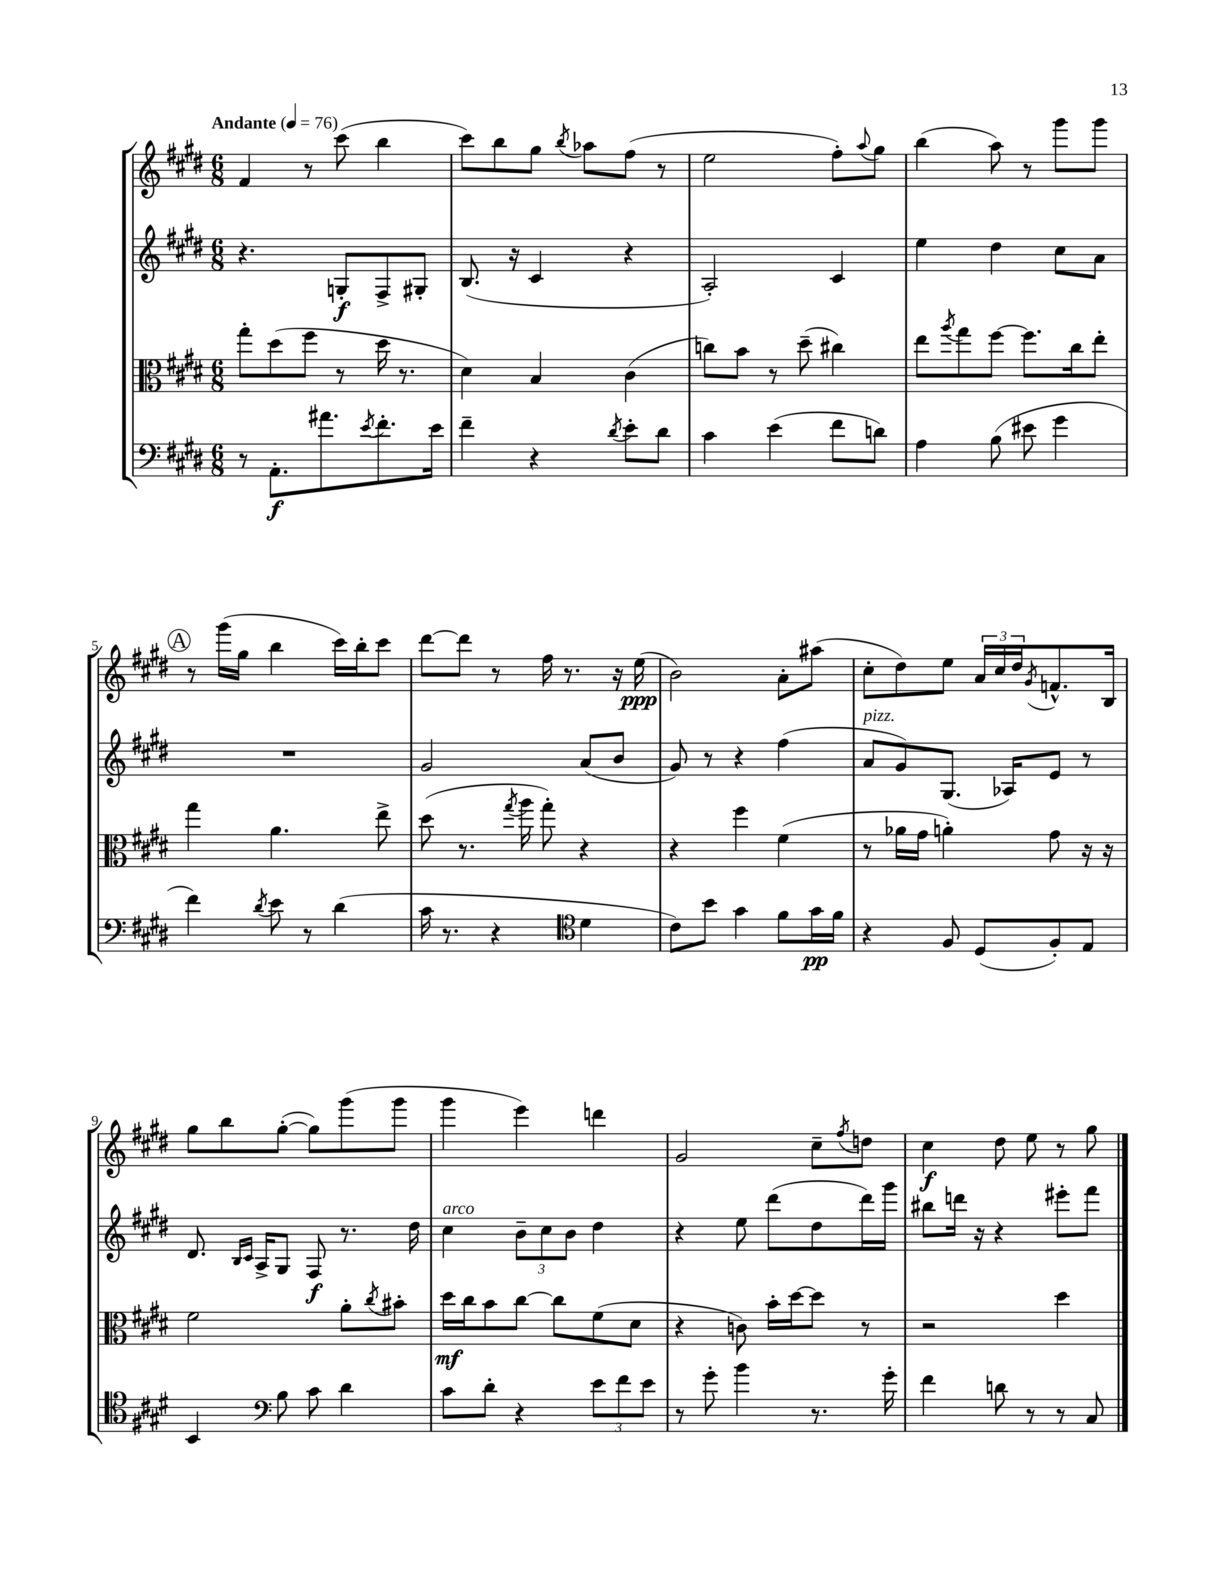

**kern	**kern	**kern	**kern
*staff4	*staff3	*staff2	*staff1
*clefF4	*clefC3	*clefG2	*clefG2
*k[f#c#g#d#]	*k[f#c#g#d#]	*k[f#c#g#d#]	*k[f#c#g#d#]
*M6/8	*M6/8	*M6/8	*M6/8
*MM76	*MM76	*MM76	*MM76
8r	8gg#'	4.r	4f#
8.AA'	(8dd#	.	.
.	8ff#	.	8r
8.a#	.	.	.
.	8r	8G'	(8ccc#
8qe	.	.	.
8.f#'	16dd#	8F#^	4bb
.	8.r	.	.
.	.	8G#'	.
16e	.	.	.
=	=	=	=
4f#~	4d#)	(8.B	8ccc#)
.	.	.	8bb
.	.	16r	.
4r	4B	4c#	8gg#
.	.	.	8qbb
.	.	.	8aa-
8qd#	.	.	.
8e'	(4c#	4r	(8ff#
8d#	.	.	8r
=	=	=	=
4c#	8cc)	2A')	2ee
.	8b	.	.
(4e	8r	.	.
.	(8dd#~	.	.
8f#	4cc#)	4c#	8ff#')
.	.	.	8qqaa
8d)	.	.	8gg#
=	=	=	=
4A	8ee	4ee	(4bb
.	8qaa	.	.
.	8gg#	.	.
(8B	[8ff#	4dd#	8aa)
8e#	8.ff#]	.	8r
4g#	.	8cc#	8ggg#
.	16cc#	.	.
.	8ee'	8a	8ggg#
=	=	=	=
4f#)	4gg#	2.r	8r
.	.	.	(16ggg#
.	.	.	16gg#
8qd#	.	.	.
8e	4.a	.	4bb
8r	.	.	.
(4d#	.	.	16ccc#)
.	.	.	16bb'
.	8ee^	.	8ccc#
=	=	=	=
16c#	(8dd#	2g#	[8ddd#
8.r	.	.	.
.	8.r	.	8ddd#]
4r	.	.	8r
.	8qgg#	.	.
.	16aa	.	.
.	8gg#')	.	16ff#
.	.	.	8.r
*clefC4	*	*	*
4d#	4r	(8a	.
.	.	8b	16r
.	.	.	(16ee
=	=	=	=
8c#)	4r	8g#)	2b)
8b	.	8r	.
4g#	4ff#	4r	.
8f#	(4f#	(4ff#	8a'
16g#	.	.	(8aa#
16f#	.	.	.
=	=	=	=
4r	8r	8a	8cc#'
.	16a-	8g#)	8dd#)
.	16g#	.	.
8F#	4a')	(8.G#	8ee
(8D#	.	.	24a
.	.	.	24cc#
.	.	16A-)	.
.	.	.	24dd#
.	.	.	8qg#
8F#')	8g#	8e	8.f^^
8E	16r	8r	.
.	16r	.	16B
=	=	=	=
4BB	2f#	8.d#	8gg#
.	.	.	8bb
.	.	16qqB	.
.	.	16qqc#	.
.	.	16A^	.
*clefF4	*	*	*
8B	.	8G#	([8gg#'
8c#	.	8F#	8gg#])
4d#	8a'	8.r	(8ggg#
.	8qcc#	.	.
.	8b#'	.	8ggg#
.	.	16dd#	.
=	=	=	=
8c#	16dd#	4cc#	4ggg#
.	16cc#	.	.
8d#'	8b	.	.
4r	[8cc#	12b~	4eee)
.	.	12cc#	.
.	8cc#]	.	.
.	.	12b	.
12e	(8f#	4dd#	4ddd
12f#	.	.	.
.	8d#	.	.
12e	.	.	.
=	=	=	=
8r	4r	4r	2g#
8g#'	.	.	.
4b	8c)	8ee	.
.	16b'	(8ddd#	.
.	[16dd#	.	.
8.r	8dd#]	8dd#	8cc#~
.	.	.	8qff#
.	8r	16ddd#)	8dd
16g#'	.	16ggg#	.
=	=	=	=
4f#	2r	8bb#	4cc#
.	.	16ddd	.
.	.	16r	.
8d	.	4r	8dd#
8r	.	.	8ee
8r	4dd#	8eee#'	8r
8C#	.	8fff#	8gg#
==	==	==	==
*-	*-	*-	*-
